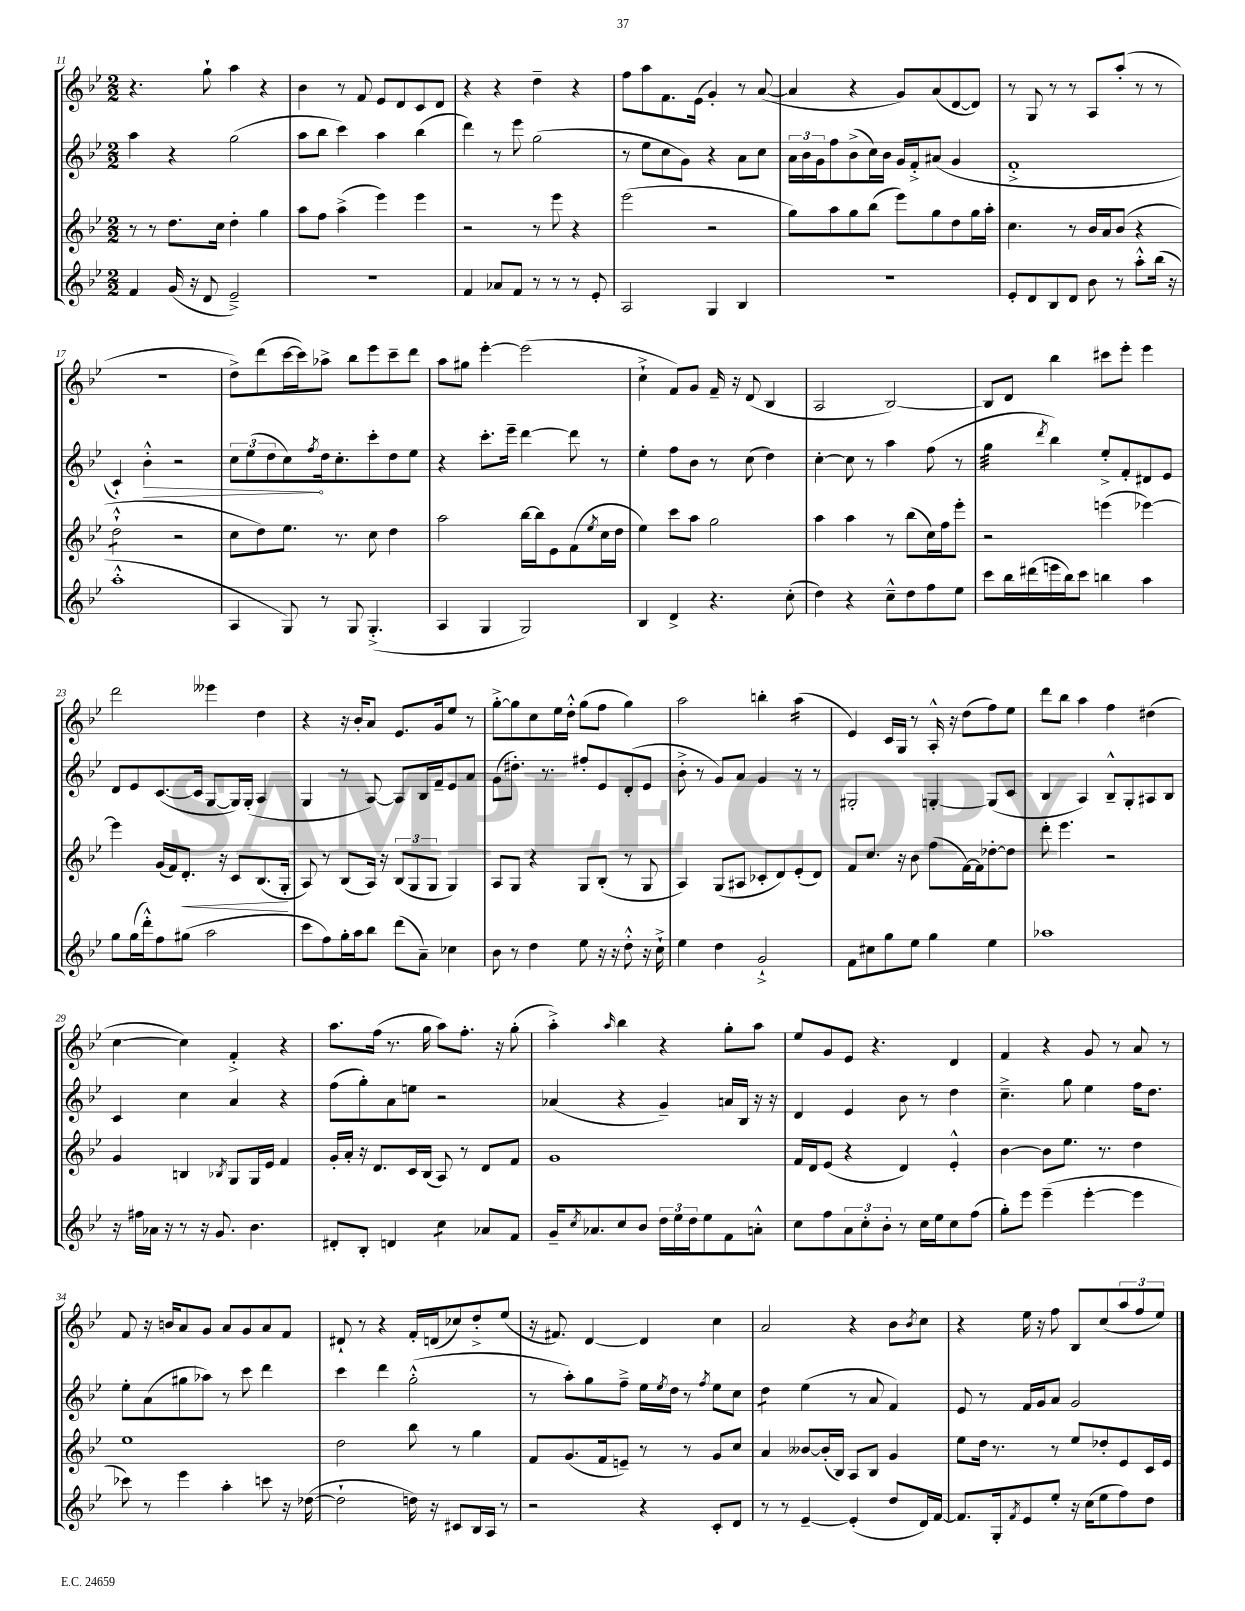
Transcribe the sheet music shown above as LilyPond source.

<<
\new StaffGroup <<
\new Staff = "s0" {
    \clef treble \key bes \major \numericTimeSignature \time 2/2
    r4. g''8-! a''4 r4 |
    bes'4 r8 f'8 ees'8 d'8 c'8 d'8 |
    r4 r4 d''4-- r4 |
    f''8 a''8 f'8. ees'16( g'4-.) r8 a'8~( |
    a'4 r4 g'8) a'8( d'8~ d'8) |
    r8 g8 r8 r8 a8 a''8-.( r8 r8 |
    R1 |
    d''8->) d'''8( c'''16~ c'''16) aes''8-> bes''8 ees'''8 c'''8-- d'''8 |
    a''8 gis''8 ees'''4~-. ees'''2( |
    c''4-!-> f'8) g'8 f'16-- r16 d'8( bes4 |
    a2 bes2~) |
    bes8 d'8 bes''4 cis'''8 ees'''8-. ees'''4 |
    d'''2 eeses'''4 d''4 |
    r4 r16 bes'16-. a'8 ees'8. g'16 ees''8 r8 |
    g''8~-.-> g''8 c''8 ees''16 d''16-.-^ g''8( f''8 g''4) |
    a''2 b''4-. a''4:16( |
    ees'4) c'16 g16 r8 a16-.-^ r16 d''8( f''8) ees''8 |
    d'''8 bes''8 a''4 f''4 dis''4( |
    c''4~ c''4) f'4-.-> r4 |
    a''8. f''16( r8. g''16 a''8) f''8.-. r16 g''8-.( |
    a''4-.->) \grace { a''16 } bes''4 r4 g''8-. a''8 |
    ees''8 g'8 ees'8 r4. d'4 |
    f'4 r4 g'8 r8 a'8 r8 |
    f'8 r16 b'16 a'8 g'8 a'8 g'8 a'8 f'8 |
    dis'8-! r8 r4 f'16-. d'16( ces''8) d''8-.-> ees''8( |
    r16 fis'8.) d'4~ d'4 c''4 |
    a'2 r4 bes'8 \acciaccatura { bes'8 } c''8 |
    r4 ees''16 r16 f''8 bes8 c''8( \tuplet 3/2 { a''8 f''8 ees''8) } \bar "|." |
}
\new Staff = "s1" {
    \clef treble \key bes \major \numericTimeSignature \time 2/2
    a''4 r4 g''2( |
    a''8 bes''8 c'''4) a''4 bes''4( |
    d'''4) r8 ees'''8 g''2( |
    r8 ees''8 c''8 g'8) r4 a'8 c''8 |
    \tuplet 3/2 { a'16 bes'16 g'16 } f''8 bes'8->( c''16) bes'16 g'16 f'16-.-> ais'8( g'4 |
    f'1-.-> |
    c'4-!) \once \override Hairpin.circled-tip = ##t bes'4-.-^\> r2 |
    \tuplet 3/2 { c''8 ees''8( d''8 } c''8\!) \acciaccatura { f''8 } d''16 c''8.-. c'''8-. d''8 ees''8 |
    r4 c'''8.-. ees'''16-- d'''4~ d'''8 r8 |
    ees''4-. f''8 bes'8 r8 c''8( d''4) |
    c''4~-. c''8 r8 a''4 f''8( r8 |
    g''4:32 \acciaccatura { d'''8 } bes''4) ees''8-.-> f'8-. dis'8 ees'8 |
    d'8 ees'8 c'8.~( c'16 g8~ g16) g16-.( a4 |
    g4 r8 a8~) a8 bes16 f'16-- ees'8 a'8 |
    g'8( dis''8.-.) r8. fis''8-. ees'8 d'8-.( ees'8 |
    bes'8-.-> r8 g'8) a'8 g'4 r8 r8 |
    gis2-. g4~-. g8( c'8 |
    bes4 a4) bes8---^ g8-. ais8 bes8 |
    c'4 c''4 a'4 r4 |
    f''8( g''8-.) a'8 e''8 r2 |
    aes'4( r4 g'4--) a'16 bes16 r16 r16 |
    d'4 ees'4 bes'8 r8 d''4 |
    c''4.---> g''8 ees''4 f''16 d''8. |
    ees''8-. a'8( gis''8 aes''8) r8 c'''8 d'''4 |
    c'''4 d'''4 g''2-.-^( |
    r8 a''8-.) g''8 f''8---> ees''16 \acciaccatura { ees''8 } d''16 r8 \acciaccatura { f''8 } ees''8 c''8 |
    d''4:8 ees''4( r8 a'8 f'4) |
    ees'8 r8 f'16 g'16 a'8 g'2 \bar "|." |
}
\new Staff = "s2" {
    \clef treble \key bes \major \numericTimeSignature \time 2/2
    r8 r8 d''8. c''16 d''4-. g''4 |
    a''8 f''8 a''4->( ees'''4) ees'''4 |
    r2 r8 ees'''8 r4 |
    ees'''2( r2 |
    g''8) a''8 g''8 bes''8( ees'''8) g''8 d''8 g''16 a''16-. |
    c''4. r8 bes'16 a'16 bes'8( r4 |
    d''2:8-!-^ r2 |
    c''8 d''8) ees''8. r8. c''8 d''4 |
    a''2 bes''16~ bes''16 ees'8 f'8( \acciaccatura { ees''8 } c''16 d''16 |
    ees''4) c'''8 a''8 g''2 |
    a''4 a''4 r8 bes''8( c''16) f''16 ees'''8-. |
    r2 e'''4( ees'''4~) |
    ees'''4 g'16( f'16) d'8.-.\< r16 c'8 bes8.( g16-.\! |
    a8) r8 bes8( a16) r16 \tuplet 3/2 { bes8( g8 g8 } g4) |
    a8 g8 r4 g8 bes8-.( r8 g8 |
    a4) g8( ais8 ces'8-. d'8) ees'8-.( d'8) |
    f'8 c''8. r16 bes'8 f''8( f'16~) f'16 des''8~-. des''8 |
    d'''8-. ees'''4. r2 |
    g'4 b4 \acciaccatura { bes8 } g8 g16 ees'16 f'4 |
    g'16-. a'16-. r16 d'8. c'16 bes16( a8) r8 d'8 f'8 |
    g'1 |
    f'16 d'16 ees'8( r4 d'4) ees'4-.-^ |
    bes'4~ bes'8 ees''8. r8. d''4 |
    ees''1 |
    d''2 bes''8 r8 g''4 |
    f'8 g'8.( f'16 e'8--) r8 r8 g'8 c''8 |
    a'4 beses'8~ beses'16-.( bes16) a8 bes8 g'4 |
    ees''8 d''16 r8. r8 ees''8 des''8-. ees'8 c'16 ees'16 \bar "|." |
}
\new Staff = "s3" {
    \clef treble \key bes \major \numericTimeSignature \time 2/2
    f'4 g'16( r16 d'8 ees'2--->) |
    r1 |
    f'4 aes'8 f'8 r8 r8 r8 ees'8-. |
    a2 g4 bes4 |
    r1 |
    ees'8-. d'8 bes8 d'8 bes'8 r8 a''8-.-^ bes''16( r16 |
    a''1-.-^ |
    a4 g8) r8 g8 g4.-.->( |
    a4 g4 g2) |
    bes4 d'4-> r4. c''8-.( |
    d''4) r4 c''8---^ d''8 f''8 ees''8 |
    c'''8 bes''16 dis'''16( e'''16 bes''16) c'''8 b''4 a''4 |
    g''8 g''16( d'''16-.-^) f''8 gis''8( a''2 |
    c'''8 f''8) g''16-. a''16 bes''8 d'''8( a'8--) ces''4 |
    bes'8 r8 d''4 ees''8 r16 r16 d''8-.-^ r16 c''16-!-> |
    ees''4 d''4 g'2-!-> |
    f'8 cis''8 g''8 ees''8 g''4 ees''4 |
    aes''1 |
    r16 fis''16 aes'16 r16 r8 r16 g'8. bes'4. |
    dis'8-. bes8-. d'4 c''4:8 aes'8 f'8 |
    g'16-- \acciaccatura { c''8 } aes'8. c''8 bes'8 \tuplet 3/2 { d''16 ees''16 d''16 } ees''8 f'8 a'8-.-^ |
    c''8 f''8 \tuplet 3/2 { a'8 c''8-. bes'8-. } r8 c''16 ees''16 c''8 f''8( |
    g''8-.) ees'''8 ees'''4--( ees'''4~-. ees'''4 |
    ces'''8) r8 ees'''4 a''4-. c'''8 r16 des''16~( |
    des''2-! d''16) r16 cis'8 bes16 a16 r8 |
    r2 r4 c'8-. d'8 |
    r8 r8 ees'4~-- ees'4-.( d''8 d'16) f'16~ |
    f'8. g16-. \acciaccatura { f'8 } ees'8 ees''8-. r16 c''16( ees''8 f''8) d''8 \bar "|." |
}
>>
>>
\layout { \context { \Score currentBarNumber = #11 } }
